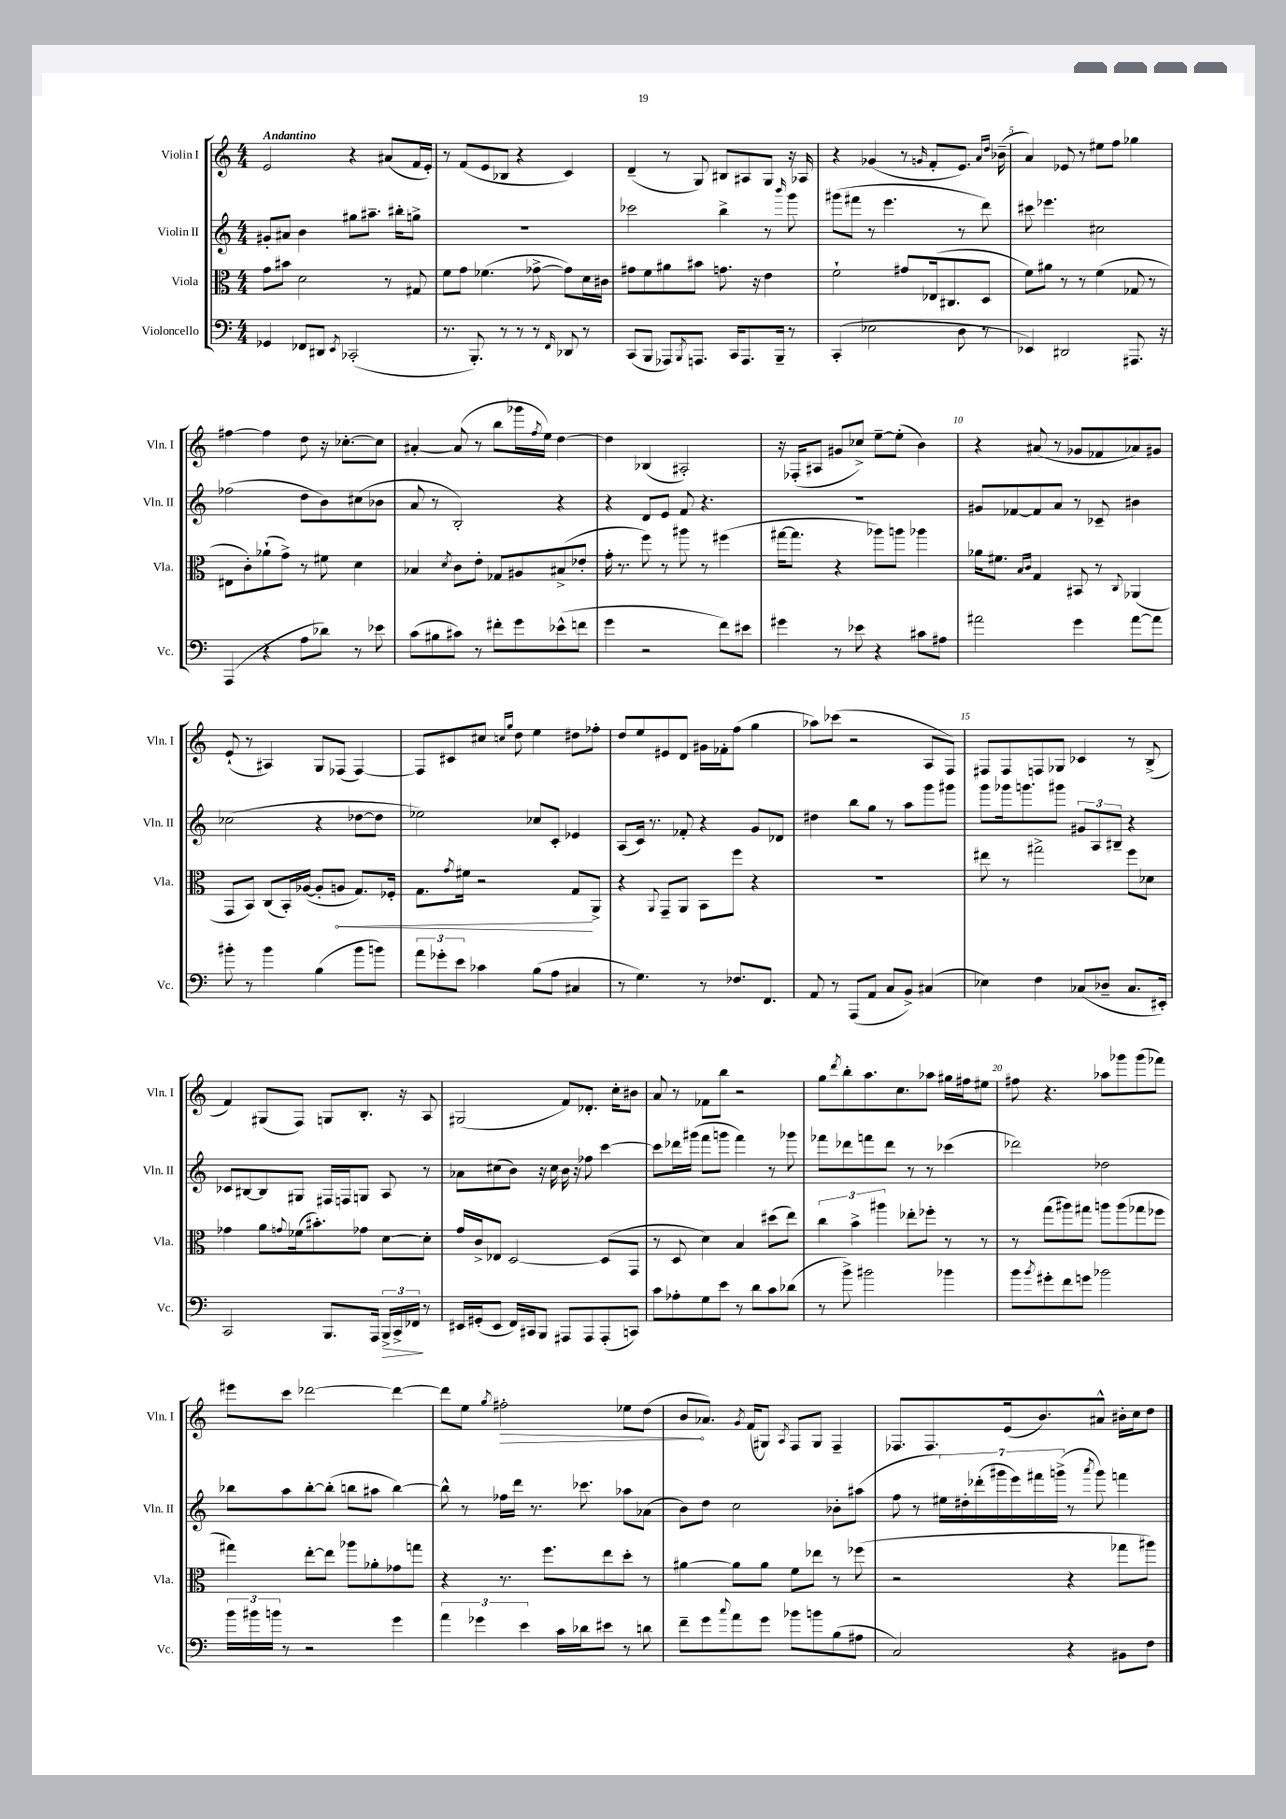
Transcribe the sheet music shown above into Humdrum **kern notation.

**kern	**kern	**kern	**kern
*staff4	*staff3	*staff2	*staff1
*clefF4	*clefC3	*clefG2	*clefG2
*k[]	*k[]	*k[]	*k[]
*M4/4	*M4/4	*M4/4	*M4/4
4GG-	8g	8g#'	2e
.	8b#	8a#	.
8FF-	2d	4b	.
8DD#	.	.	.
8qEE	.	.	.
(2CC-'	.	8gg#	4r
.	.	8.aa#~	.
.	8r	.	(8a#
.	.	16bb#'	.
.	8G#	8gg^	16f
.	.	.	16e')
=	=	=	=
8.r	8f	1r	8r
.	8g	.	(8f
8.BBB')	.	.	.
.	(4.f-	.	8e
8r	.	.	8B-
8r	.	.	4r
8r	[8g-^	.	.
16qqFF	.	.	.
8DD-	8g-])	.	4c)
8r	16d	.	.
.	16c#	.	.
=	=	=	=
(8CC	8g#	2ccc-	(4d~
8BBB	8f	.	.
8AAA-)	8a#	.	8r
8qBBB	.	.	.
8.AAA	8b#	.	8G)
.	8.g	4bb^	8B#
16CC	.	.	.
8.AAA	.	.	8A#
.	16r	.	.
.	4e	8r	8G
16BBB~	.	.	.
.	.	16qqbbb	.
8r	.	8ggg	16r
.	.	.	16A-
=	=	=	=
(4CC'	2f`	(8ggg#	4r
.	.	8fff#	.
2E-	.	8r	(4g-
.	.	4.eee	.
.	8g#	.	8r
.	.	.	16qqg
.	(16E-	.	8f'
.	8.C#	.	.
8D	.	8r	8.e)
8r	8D	8ddd)	.
.	.	.	16qqa
.	.	.	16qqdd
.	.	.	(16b-~
=	=	=	=
4EE-)	8f)	8ccc#	4a)
.	8a#	4.eee-	.
2DD#	8r	.	8e-
.	8r	.	8r
.	(4f	2cc#	8ee#
.	.	.	8ff
8.AAA#	8G-	.	4gg-
.	8r	.	.
16r	.	.	.
=	=	=	=
(4AAA	8E#	(2ff-	[4ff#
.	8c')	.	.
4r	(8a-`	.	4ff#]
.	8g^)	.	.
8A	8r	8dd	8dd
8d-)	8f#	8b)	16r
.	.	.	[8.cc-'
8r	4d	(8cc#	.
8e-	.	8b-	8cc-]
=	=	=	=
(8c	4B-	8a	[4a#'
8B#	.	8r	.
.	8qd	.	.
8c#)	8c	2B')	(8a#]
8r	8e'	.	8r
8f#'	8G-	.	8bb
8g	8A#	.	16ggg-
.	.	.	8qff
.	.	.	16ee)
(8e-^^	(8B#^	4r	[4dd
8f	8e-'	.	.
=	=	=	=
4g	16g'	4r	4dd]
.	8.r	.	.
2r	8ff)	8d	(4B-
.	8r	8e	.
.	8aa#	8f	2A#')
.	8r	4.r	.
8f)	(4ff#	.	.
8e#	.	.	.
=	=	=	=
4g#	[16gg#	1r	16r
.	8.gg#]	.	(16F-'
.	.	.	8A#
8r	4r	.	8g#
8e-	.	.	8cc-^)
4r	8aa-)	.	[8ee~
.	8aa	.	(8ee']
8c#	4aa-	.	4b)
8A#	.	.	.
=	=	=	=
2a#	16a-	8g#	4r
.	8.f#	.	.
.	.	[8f-	.
.	16qqB	.	.
.	16qqc	.	.
.	4G	8f-]	(8a#
.	.	8a	8r
4g	8BB#	8r	8g-
.	8r	8c-~	8f-
.	8qqC	.	.
[8a#	(4AA-	4b#	8a-)
8a#]	.	.	8g#
=	=	=	=
8b#'	8GG	(2cc-	(8e`
8r	8BB)	.	8r
4b#	(8C	.	4A#)
.	16BB')	.	.
.	([16A-	.	.
(4B	8A-']	4r	8G
.	8A	.	(8F-
8b#	8.G)	[8dd-	[4F-)
8b)	.	8dd-]	.
.	16F-'	.	.
=	=	=	=
12a	8.G	2ee-)	8F-]
12g-'	.	.	.
.	.	.	8c#
12e	.	.	.
.	8qg	.	.
.	16f#	.	.
4c-	2r	.	8cc#
.	.	.	16qqcc
.	.	.	16qqgg
.	.	.	8dd
(8B	.	8cc-	4ee
8A	.	8c'	.
4C#	8G	4e-	8dd#
.	8AA^	.	8ff-'
=	=	=	=
8r	4r	(8A	8dd
4.G)	.	16c)	8ee
.	.	8.r	.
.	8qqAA	.	.
.	8GG~	.	8e#
.	8AA	8f-'	8d
8r	8BB	4r	16g#
.	.	.	16f-'
8.F-	8ff	.	(8ff
.	4r	8g	4gg
8.FF	.	.	.
.	.	8d-	.
=	=	=	=
8AA	1r	4dd#	8aa-)
8r	.	.	(8ccc-
(8AAA	.	8bb	2r
8AA	.	8gg	.
8C	.	8r	.
8BB^)	.	8aa	.
(4C#	.	8ggg	8A
.	.	8ggg#	8F)
=	=	=	=
4E-)	8ee#	8ggg	8F#
.	8r	16ggg-	8F#
.	.	8.ggg	.
4F	2gg#^	.	8F
.	.	8ggg#	8G-
(8C-	.	12g#	4c-
.	.	12A	.
8D-~	.	.	.
.	.	12B#~	.
8.C-	8ff	4r	8r
.	8d-	.	(8B^
16EE#')	.	.	.
=	=	=	=
2CC	4g-	8c-	4f)
.	.	[8B#	.
.	8a	8B#]	(8G#
.	8qqg	.	.
.	(16f-	8G#	8F)
.	8.b#')	.	.
8.BBB	.	16F#	8G
.	.	16F	.
.	8g-	8G	8.B'
16AAA	.	.	.
24BBB^	[8d	8A	.
24CC^	.	.	.
.	.	.	16r
24FF-	.	.	.
8r	8d']	8r	8A
=	=	=	=
16EE#	16g	8a-	(2G#
(16GG#'	16c^	.	.
8EE#	8E-	(8cc#	.
16FF)	[2D	8b)	.
16CC#	.	.	.
8BBB	.	16r	.
.	.	16cc#	.
8AAA#	.	16b	8f)
.	.	16r	.
8AAA#	.	8ff-	8.d-'
(8AAA#'	(8D]	[4ccc	.
.	.	.	16cc'
8CC)	8GG	.	8b#
=	=	=	=
8c	8r	8ccc]	8a
8A-'	8D	16ddd-	8r
.	.	(16ggg#	.
8G	4d)	8fff	8f-
8e	.	8ggg	8bb
8r	4B	4fff)	2r
8d	.	.	.
8c	(8dd#	8r	.
(8d-	8ee)	8ggg-	.
=	=	=	=
8r	6cc	8fff-	8gg
.	.	.	8qddd
8b^)	.	8ddd-	8bb'
.	6b^	.	.
2b#	.	8fff	8.aa
.	6aa#	.	.
.	.	8ddd-	.
.	.	.	8.cc
.	8ee-'	8r	.
.	8ff-'	8r	8aa-
4b-	8r	(4ccc-	16gg#
.	.	.	16ff#
.	8r	.	8ee#
=	=	=	=
8b	8r	2ddd-)	8ff#
8qb	.	.	.
8g#'	(8gg	.	4.r
8f	8aa#)	.	.
8g	8gg#	.	.
2b-	8aa	2dd-	8aa-
.	(8aa	.	8ggg-
.	8gg-	.	(8ggg-
.	8ff-	.	8fff-)
=	=	=	=
24b	4gg#)	8bb-	8eee#
24b#	.	.	.
24b	.	.	.
8r	.	8aa	8ccc
2r	[8ee'	[8bb-'	[2ddd-
.	8ee]	(8bb-']	.
.	8aa-	8bb	.
.	8a-'	8aa#	.
4g	8g-	[4bb)	4ddd-_
.	8gg	.	.
=	=	=	=
6a	4r	8bb^^]	8ddd-]
.	.	8r	8ee
6g-	.	.	.
.	.	.	8qgg
.	8.r	16ff-	2ff#'
.	.	16ddd	.
6e	.	.	.
.	.	8.r	.
.	8.ff	.	.
16c	.	.	.
16d-	.	8.ccc-	.
8e#	8ee	.	.
8r	8dd'	8aa-	8ee-
8d	8r	(8a-	(8dd
=	=	=	=
8f~	[4a#	8b)	8b
8g	.	8dd	8.a-)
8qqcc	.	.	.
8a	8a#]	2cc	.
.	.	.	8qg
.	.	.	(16f
8g	8a#	.	8G#)
.	.	.	8qA
8b-	8f	.	8F
8b	8ee-	.	8G#
(8B	8r	8b-'	4F~
8A#	(8ff-	(8aa#	.
=	=	=	=
2C)	2r	8ff	8.F-
.	.	8r	.
.	.	.	8.F-
.	.	28ee#)	.
.	.	28dd#'	.
.	.	(28ddd-'	.
.	.	28ggg#	.
.	.	.	(16e
.	.	28eee)	.
.	.	28fff#	.
.	.	.	8.b)
.	.	(28ggg^	.
4r	4r	8r	.
.	.	8qaaa	.
.	.	8ggg)	8a#^^
8BB#	8gg-	4fff	16b#'
.	.	.	16cc
8F	8aa#)	.	8dd
==	==	==	==
*-	*-	*-	*-
